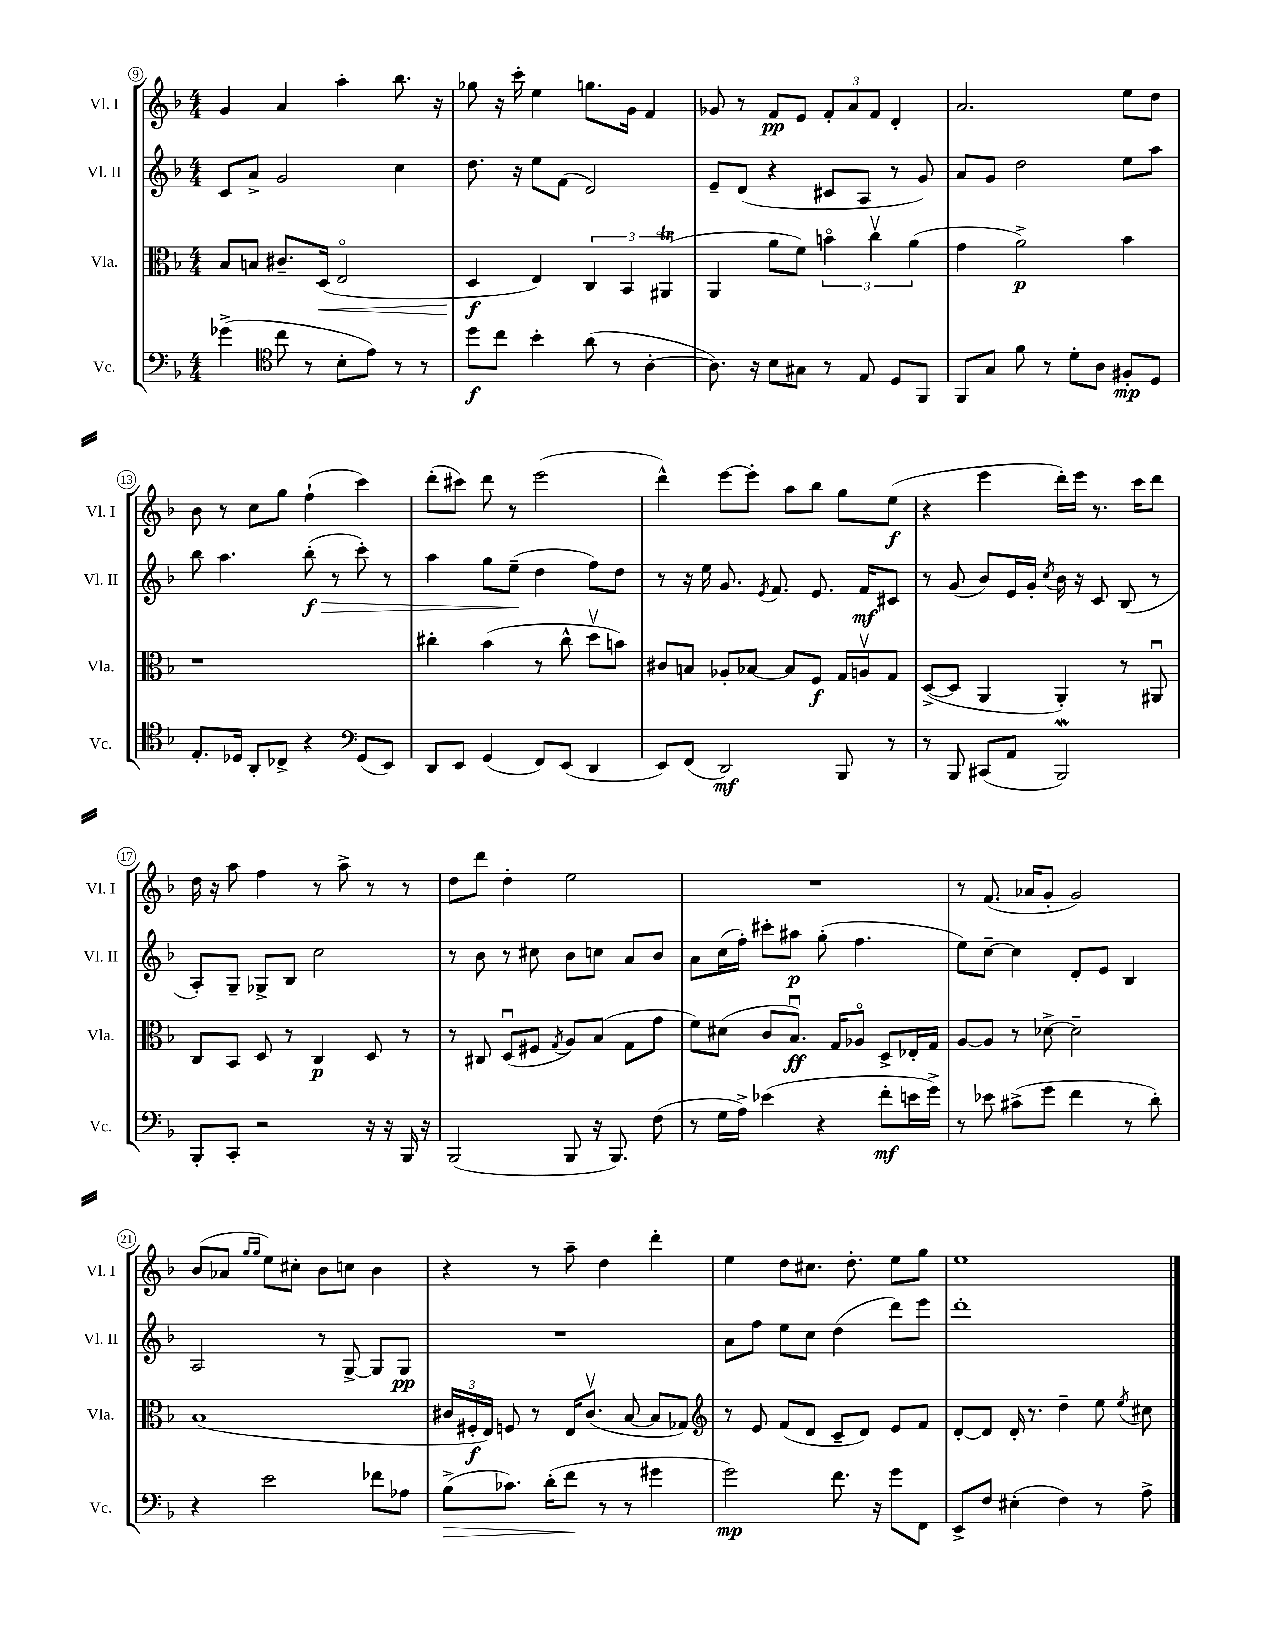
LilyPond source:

<<
\new StaffGroup <<
\new Staff = "s0" \with { instrumentName = "Vl. I" shortInstrumentName = "Vl. I" } {
    \clef treble \key f \major \numericTimeSignature \time 4/4
    \autoBeamOff g'4 a'4 a''4-. bes''8. r16 |
    ges''8 r16 c'''16-. e''4 g''8.[ g'16] f'4 |
    ges'8 r8 f'8[\pp e'8] \tuplet 3/2 { f'8[-. a'8 f'8] } d'4-. |
    a'2. e''8[ d''8] |
    bes'8 r8 c''8[ g''8] f''4-!( c'''4) |
    d'''8[-.( cis'''8]) d'''8 r8 e'''2( |
    d'''4-^) e'''8[~ e'''8]-. a''8[ bes''8] g''8[ e''8]\f( |
    r4 e'''4 d'''16[-.) e'''16] r8. c'''16[ d'''8] |
    d''16 r16 a''8 f''4 r8 a''8-> r8 r8 |
    d''8[ d'''8] d''4-. e''2 |
    R1 |
    r8 f'8.( aes'16[ g'8]-. g'2) |
    bes'8[( aes'8] \grace { g''16[ g''16] } e''8[) cis''8]-. bes'8[ c''8] bes'4 |
    r4 r8 a''8-- d''4 d'''4-. |
    e''4 d''8[ cis''8.] d''8.-. e''8[ g''8] |
    e''1 \bar "|." |
}
\new Staff = "s1" \with { instrumentName = "Vl. II" shortInstrumentName = "Vl. II" } {
    \clef treble \key f \major \numericTimeSignature \time 4/4
    \autoBeamOff c'8[ a'8]-> g'2 c''4 |
    d''8. r16 e''8[ f'8]( d'2) |
    e'8[-- d'8]( r4 cis'8[ a8] r8 g'8) |
    a'8[ g'8] d''2 e''8[ a''8] |
    bes''8 a''4. bes''8-.\f\>( r8 c'''8-.) r8 |
    a''4 g''8[ e''8]--\!( d''4 f''8[) d''8] |
    r8 r16 e''16 g'8. \acciaccatura { e'8 } f'8. e'8. f'16[\mf cis'8] |
    r8 g'8( bes'8[) e'16 g'16]-. \acciaccatura { c''8 } bes'16 r16 c'8 bes8( r8 |
    a8[-.) g8]-- ges8[-> bes8] c''2 |
    r8 bes'8 r8 cis''8 bes'8[ c''8] a'8[ bes'8] |
    a'8[ c''16( f''16]-.) cis'''8[-. ais''8]\p g''8-.( f''4. |
    e''8[) c''8]~-- c''4 d'8[-. e'8] bes4 |
    a2 r8 g8~-> g8[ g8]\pp |
    R1 |
    a'8[ f''8] e''8[ c''8] d''4( d'''8[) e'''8] |
    d'''1-. \bar "|." |
}
\new Staff = "s2" \with { instrumentName = "Vla." shortInstrumentName = "Vla." } {
    \clef alto \key f \major \numericTimeSignature \time 4/4
    \autoBeamOff bes8[ b8] cis'8.[-- d16]\<( e2\flageolet |
    d4\f\! e4) \tuplet 3/2 { c4 bes,4 ais,4\trill( } |
    a,4 a'8[ f'8]) \tuplet 3/2 { b'4\flageolet c''4\upbow a'4( } |
    g'4 a'2->\p) bes'4 |
    r1 |
    cis''4-. bes'4( r8 cis''8-^ d''8[\upbow b'8]) |
    cis'8[ b8] aes8[-. bes8]~ bes8[ f8]\f g16[ a16\upbow g8] |
    d8[~->( d8] a,4 a,4-.) r8 ais,8\downbow |
    c8[ bes,8] d8 r8 c4\p d8 r8 |
    r8 cis8 d8[\downbow( fis8] \acciaccatura { g8 } a8[) bes8]( g8[ g'8] |
    f'8[) dis'8]( c'8[ bes8.]\downbow\ff) g16[ aes8]\flageolet d8[-> ees16-. g16] |
    a8[~ a8] r8 des'8~-> des'2-- |
    bes1( |
    \tuplet 3/2 { cis'16[ fis16-.\f e16]) } f8 r8 e16[ cis'8.]\upbow( bes8~ bes8[ ges8]) |
    \clef treble r8 e'8 f'8[( d'8] c'8[-- d'8]) e'8[ f'8] |
    d'8[~-. d'8] d'16-. r8. d''4-- e''8 \acciaccatura { e''8 } cis''8 \bar "|." |
}
\new Staff = "s3" \with { instrumentName = "Vc." shortInstrumentName = "Vc." } {
    \clef bass \key f \major \numericTimeSignature \time 4/4
    \autoBeamOff ges'4->( \clef tenor c''8 r8 bes8[-. e'8]) r8 r8 |
    d''8[\f c''8] bes'4-. a'8( r8 a4~-. |
    a8.) r16 bes8[ gis8] r8 e8 d8[ f,8] |
    f,8[ g8] f'8 r8 d'8[-. a8] fis8[-.\mp d8] |
    e8.[-. des16] a,8[-. ces8]-> r4 \clef bass g,8[( e,8]) |
    d,8[ e,8] g,4( f,8[) e,8]( d,4 |
    e,8[) f,8]( d,2\mf) bes,,8 r8 |
    r8 bes,,8 cis,8[( a,8] bes,,2\mordent) |
    bes,,8[-. c,8]-. r2 r16 r16 bes,,16 r16 |
    bes,,2( bes,,8 r16 bes,,8.) f8( |
    r8 g16[ a16]->) ees'4( r4 f'8[-.\mf e'16 g'16]->) |
    r8 ees'8 cis'8[->( g'8] f'4 r8 d'8-.) |
    r4 e'2 fes'8[ aes8] |
    bes8[->\>( ces'8.]) d'16[-.( f'8]\! r8 r8 gis'4 |
    g'2\mp) f'8. r16 g'8[ f,8] |
    e,8[-> f8] eis4-.( f4) r8 a8-> \bar "|." |
}
>>
>>
\layout { \context { \Score currentBarNumber = #9 \override BarNumber.stencil = #(make-stencil-circler 0.1 0.3 ly:text-interface::print) } }
